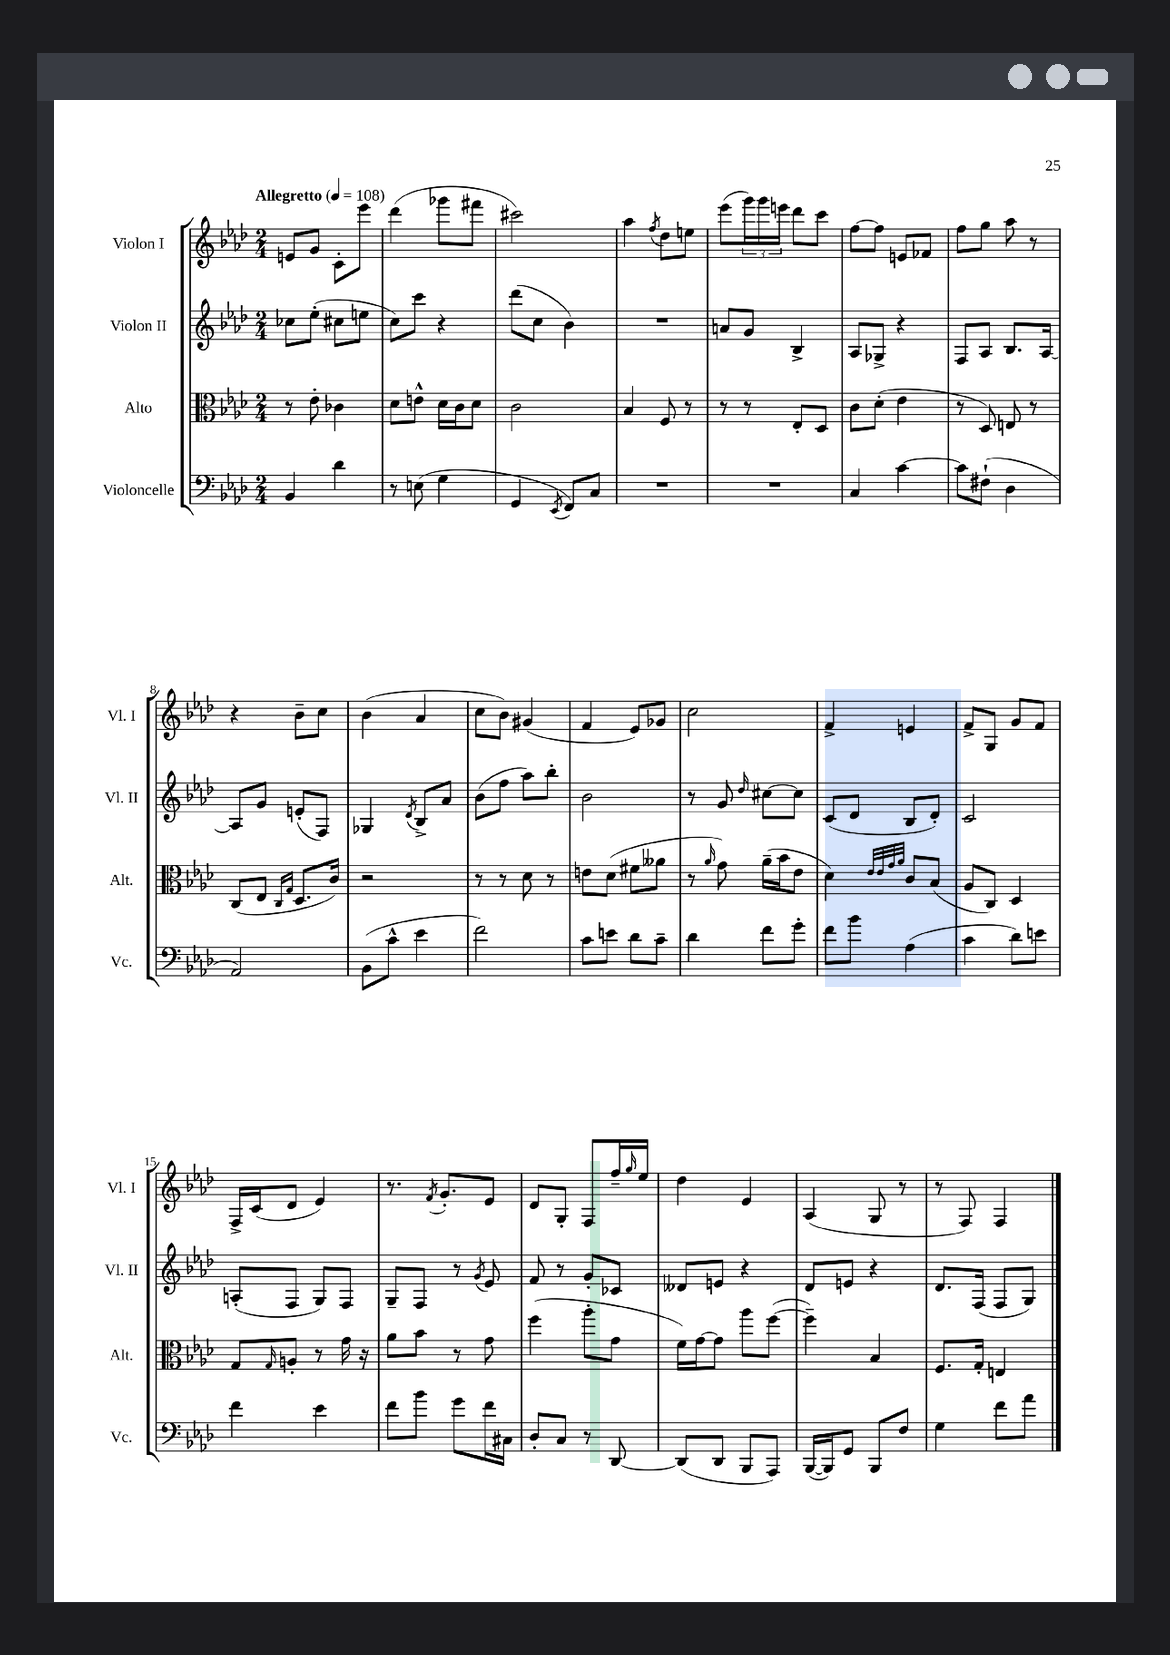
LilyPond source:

<<
\new StaffGroup <<
\new Staff = "s0" \with { instrumentName = "Violon I" shortInstrumentName = "Vl. I" } {
    \clef treble \key aes \major \numericTimeSignature \time 2/4 \tempo "Allegretto" 4 = 108
    e'8 g'8 c'8-. ees'''8 |
    des'''4( ges'''8 fis'''8 |
    cis'''2) |
    aes''4 \acciaccatura { f''8 } des''8 e''8 |
    ees'''8( \tuplet 3/2 { g'''16) g'''16 e'''16 } des'''8 c'''8 |
    f''8~ f''8 e'8 fes'8 |
    f''8 g''8 aes''8 r8 |
    r4 bes'8-- c''8 |
    bes'4( aes'4 |
    c''8 bes'8) gis'4( |
    f'4 ees'8) ges'8 |
    c''2 |
    f'4-> e'4 |
    f'8-> g8 g'8 f'8 |
    f16-> c'16( des'8 ees'4) |
    r8. \acciaccatura { f'8 } g'8.-. ees'8 |
    des'8 g8-. f8 f''16-- \grace { g''16 } ees''16 |
    des''4 ees'4 |
    aes4( g8 r8 |
    r8 f8) f4 \bar "|." |
}
\new Staff = "s1" \with { instrumentName = "Violon II" shortInstrumentName = "Vl. II" } {
    \clef treble \key aes \major \numericTimeSignature \time 2/4
    ces''8 ees''8-.( cis''8 e''8 |
    c''8) c'''8 r4 |
    des'''8( c''8 bes'4) |
    R2 |
    a'8 g'8 bes4-> |
    aes8 ges8-> r4 |
    f8 aes8 bes8. aes16~ |
    aes8 g'8 e'8-.( f8) |
    ges4 \acciaccatura { des'8 } bes8-> aes'8 |
    bes'8( f''8 aes''8) bes''8-. |
    bes'2 |
    r8 g'8 \grace { des''16 } cis''8~ cis''8 |
    c'8( des'8 bes8 des'8-.) |
    c'2 |
    a8-.( f8 g8) f8 |
    g8-- f8 r8 \acciaccatura { g'8 } ees'8 |
    f'8 r8 g'8-. ces'8 |
    deses'8 e'8 r4 |
    des'8 e'8 r4 |
    des'8. f16( f8 g8) \bar "|." |
}
\new Staff = "s2" \with { instrumentName = "Alto" shortInstrumentName = "Alt." } {
    \clef alto \key aes \major \numericTimeSignature \time 2/4
    r8 ees'8-. ces'4 |
    des'8 e'8-^ des'16 c'16 des'8 |
    c'2 |
    bes4 f8 r8 |
    r8 r8 ees8-. des8 |
    c'8 des'8-.( ees'4 |
    r8 des8) e8 r8 |
    c8( ees8 \grace { c16 g16 } des8. c'16) |
    r2 |
    r8 r8 des'8 r8 |
    e'8 des'8( fis'8 aeses'8 |
    r8 \grace { aes'16 } g'8) aes'16--( bes'16 ees'8 |
    des'4) \grace { ees'32 ees'32 g'32 aes'32 } c'8 bes8( |
    aes8 c8) des4 |
    g8 \grace { g16 } a8-. r8 g'16 r16 |
    aes'8 bes'8 r8 g'8 |
    f''4( aes''8-. g'8 |
    f'16) g'16~ g'8 aes''8 f''8~( |
    f''4--) bes4 |
    f8. g16-. e4 \bar "|." |
}
\new Staff = "s3" \with { instrumentName = "Violoncelle" shortInstrumentName = "Vc." } {
    \clef bass \key aes \major \numericTimeSignature \time 2/4
    bes,4 des'4 |
    r8 e8( g4 |
    g,4 \acciaccatura { ees,8 } f,8) c8 |
    R2 |
    R2 |
    c4 c'4~ |
    c'8 fis8-!( des4 |
    aes,2) |
    bes,8( c'8-^ ees'4 |
    f'2) |
    c'8 e'8 des'8 c'8-- |
    des'4 f'8 g'8-. |
    f'8 bes'8 aes4( |
    c'4 des'8) e'8 |
    f'4 ees'4 |
    f'8 bes'8 g'8 f'16 cis16 |
    des8-. c8 r8 des,8~ |
    des,8( des,8 bes,,8 aes,,8) |
    bes,,16~( bes,,16) g,8 bes,,8 f8 |
    g4 f'8 aes'8 \bar "|." |
}
>>
>>
